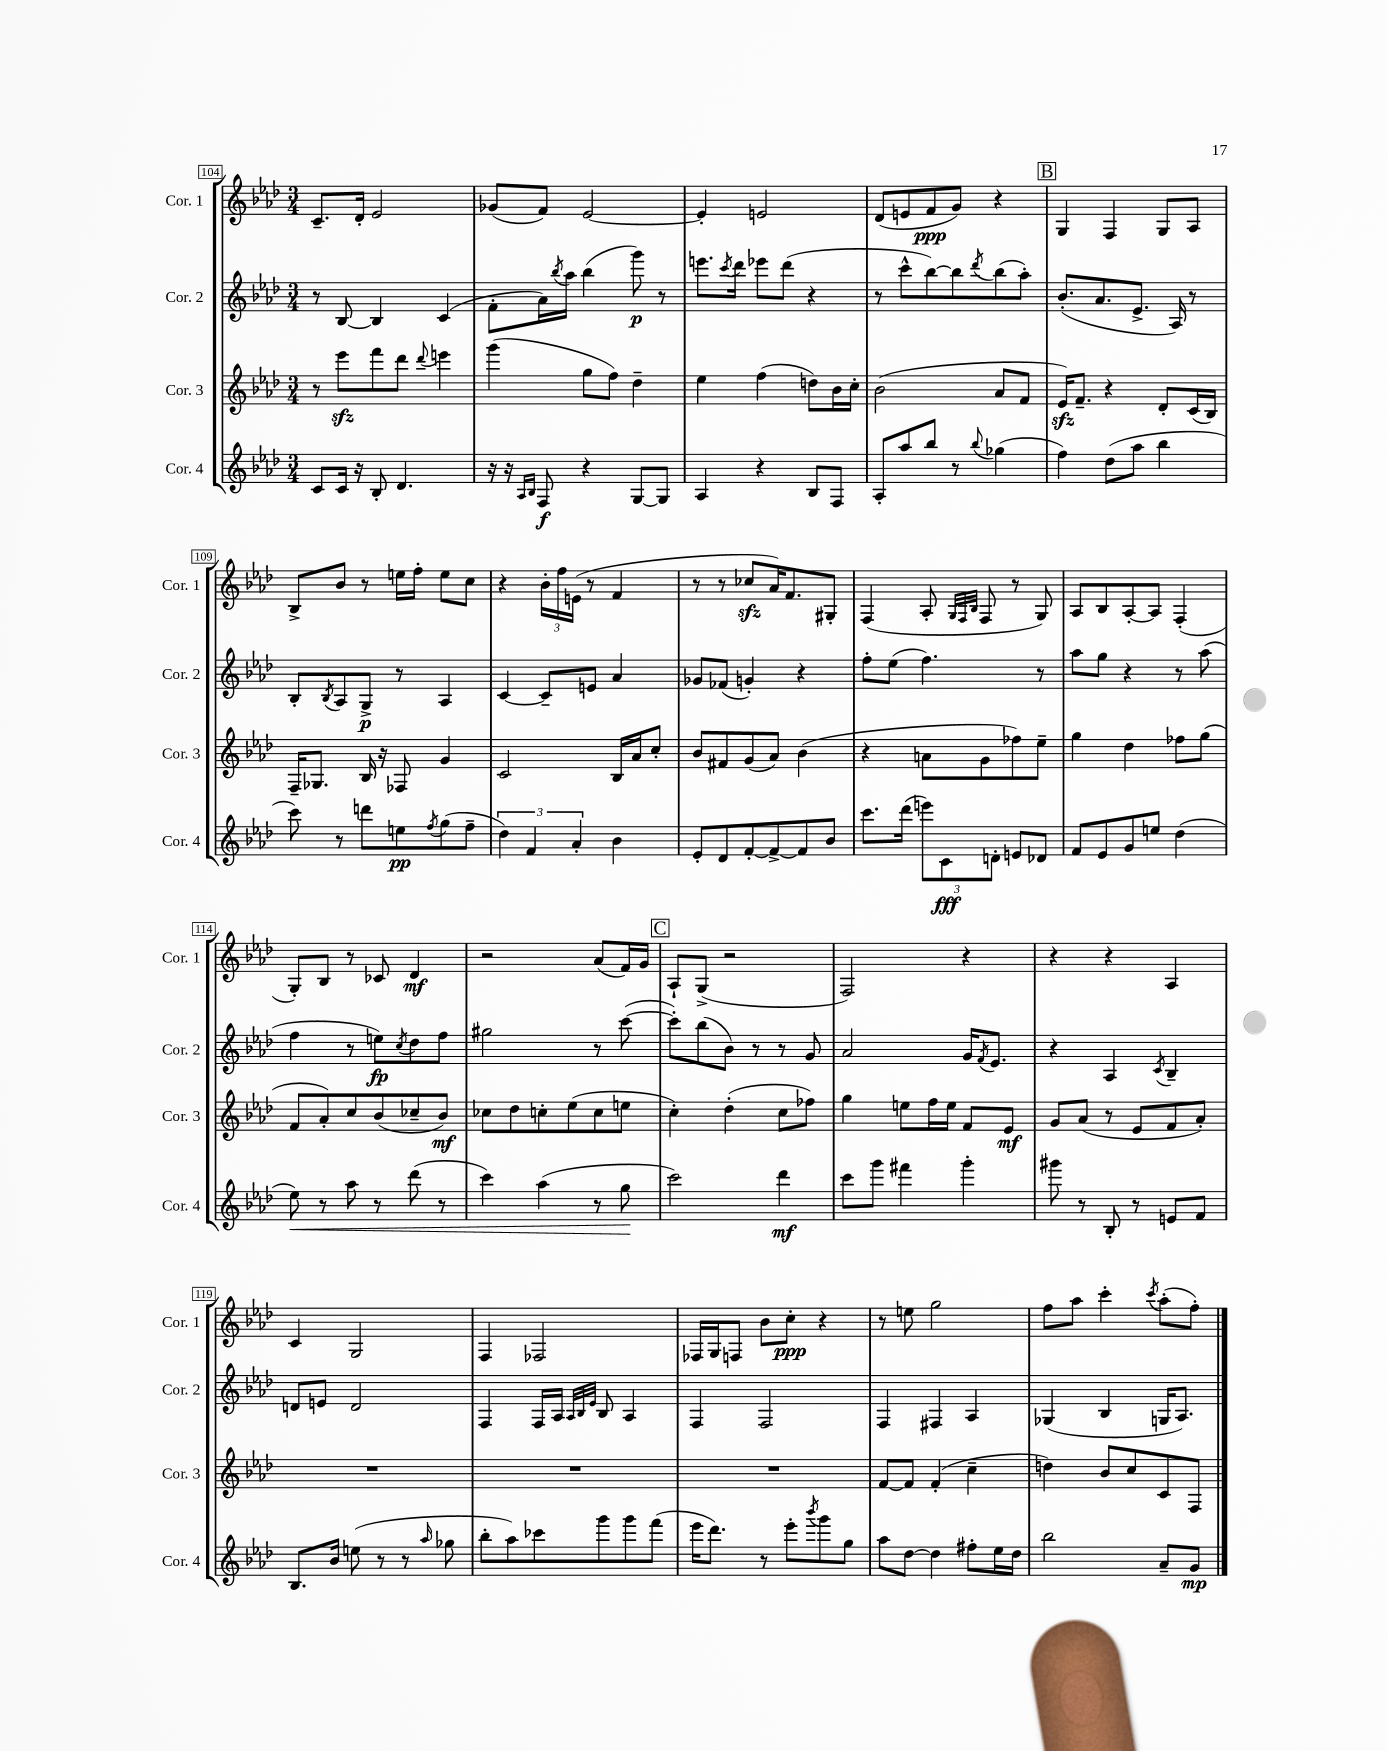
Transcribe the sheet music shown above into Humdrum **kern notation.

**kern	**dynam	**kern	**dynam	**kern	**dynam	**kern	**dynam
*part4	*part4	*part3	*part3	*part2	*part2	*part1	*part1
*staff4	*staff4	*staff3	*staff3	*staff2	*staff2	*staff1	*staff1
*I"Cor. 4	*	*I"Cor. 3	*	*I"Cor. 2	*	*I"Cor. 1	*
*I'Cor. 4	*	*I'Cor. 3	*	*I'Cor. 2	*	*I'Cor. 1	*
*clefG2	*	*clefG2	*	*clefG2	*	*clefG2	*
*k[b-e-a-d-]	*	*k[b-e-a-d-]	*	*k[b-e-a-d-]	*	*k[b-e-a-d-]	*
*M3/4	*	*M3/4	*	*M3/4	*	*M3/4	*
=104	=104	=104	=104	=104	=104	=104	=104
8c/L	.	8r	.	8r	.	8.c~/L	.
16c/Jk	.	8eee-zz\L	.	[8B-/	.	.	.
16r	.	.	.	.	.	16d-'/Jk	.
8B-'/	.	8fff\	.	4B-/]	.	2e-/	.
4.d-/	.	8ddd-\J	.	.	.	.	.
.	.	8qqddd-/	.	.	.	.	.
.	.	4eeen\	.	(4c/	.	.	.
=105	=105	=105	=105	=105	=105	=105	=105
16r	.	(4ggg\	.	8f'\L	.	(8g-X/L	.
16r	.	.	.	.	.	.	.
16qqA-/LL	.	.	.	.	.	.	.
16qqB-/JJ	.	.	.	.	.	.	.
8F/	f	.	.	16a-\L)	.	8f/J)	.
.	.	.	.	8qbb-/	.	.	.
.	.	.	.	16aa-\JJ	.	.	.
4r	.	8gg\L	.	(4bb-\	.	[2e-/	.
.	.	8ff\J)	.	.	.	.	.
[8G/L	.	4dd-~\	.	8ggg\)	p	.	.
8G/J]	.	.	.	8r	.	.	.
=106	=106	=106	=106	=106	=106	=106	=106
4A-/	.	4ee-\	.	8.eeen\L	.	4e-'/]	.
.	.	.	.	8qccc/	.	.	.
.	.	.	.	16ddd-\Jk	.	.	.
4r	.	(4ff\	.	8eee-X\L	.	2en/	.
.	.	.	.	(8ddd-\J	.	.	.
8B-/L	.	8ddn\L)	.	4r	.	.	.
8F/J	.	16b-\L	.	.	.	.	.
.	.	16cc'\JJ	.	.	.	.	.
=107	=107	=107	=107	=107	=107	=107	=107
8A-'/L	.	(2b-\	.	8r	.	(8d-/L	.
8aa-/	.	.	.	8ccc^^\L	.	8en/	.
8bb-/J	.	.	.	[8bb-\)	.	8f/	ppp
8r	.	.	.	8bb-\]	.	8g/J)	.
8qqbb-/	.	.	.	8qddd-/	.	.	.
(4gg-X\	.	8a-/L	.	(8bb-\	.	4r	.
.	.	8f/J	.	8aa-'\J)	.	.	.
!!LO:REH:place=s1:t=B
=108	=108	=108	=108	=108	=108	=108	=108
4ff\)	.	16e-zz/KL)	.	(8.b-'/L	.	4G/	.
.	.	8.f~/J	.	.	.	.	.
.	.	.	.	8.a-/	.	.	.
(8dd-\L	.	4r	.	.	.	4F/	.
8aa-\J	.	.	.	8.e-^/J	.	.	.
4bb-\	.	8d-'/L	.	.	.	8G/L	.
.	.	.	.	16A-/)	.	.	.
.	.	(16c/L	.	8r	.	8A-/J	.
.	.	16B-/JJ)	.	.	.	.	.
!!LO:LB:g=z
=109	=109	=109	=109	=109	=109	=109	=109
8ccc\)	.	16F~/KL	.	8B-'/L	.	8B-^/L	.
.	.	8.G-X/J	.	.	.	.	.
.	.	.	.	8qB-/	.	.	.
8r	.	.	.	8A-/	.	8b-/J	.
8dddn\L	.	16B-/	.	8G^/J	p	8r	.
.	.	16r	.	.	.	.	.
8een\	pp	8F-X/	.	8r	.	16een\LL	.
.	.	.	.	.	.	16ff'\JJ	.
8qff/	.	.	.	.	.	.	.
(8gg\	.	4g/	.	4A-/	.	8ee\L	.
8ff~\J	.	.	.	.	.	8cc\J	.
=110	=110	=110	=110	=110	=110	=110	=110
6dd-\)	.	2c/	.	[4c/	.	4r	.
6f/	.	.	.	.	.	.	.
.	.	.	.	8c~/L]	.	24b-'\LL	.
.	.	.	.	.	.	24ff\	.
6a-'/	.	.	.	.	.	(24en\JJ	.
.	.	.	.	8en/J	.	8r	.
4b-\	.	16B-/LL	.	4a-/	.	4f/	.
.	.	16a-/J	.	.	.	.	.
.	.	8cc'/J	.	.	.	.	.
=111	=111	=111	=111	=111	=111	=111	=111
8e-'/L	.	8b-/L	.	8g-X/L	.	8r	.
8d-/	.	8f#X/	.	(8f-X/J	.	8r	.
[8f'/	.	(8g/	.	4gn'/)	.	8cc-Xzz/L	.
8f^/_	.	8a-/J)	.	.	.	16a-/K)	.
.	.	.	.	.	.	8.f/	.
8f/]	.	(4b-\	.	4r	.	.	.
8b-/J	.	.	.	.	.	8G#X'/J	.
=112	=112	=112	=112	=112	=112	=112	=112
8.ccc\L	.	4r	.	8ff'\L	.	(4F/	.
.	.	.	.	(8ee-\J	.	.	.
(16ddd-\Jk	.	.	.	.	.	.	.
12eeen\L)	.	8an\L	.	4.ff\)	.	8A-'/	.
12c\	fff	.	.	.	.	.	.
.	.	.	.	.	.	32qqG/LLL	.
.	.	.	.	.	.	32qqF/	.
.	.	.	.	.	.	32qqB-/JJJ	.
.	.	8g\	.	.	.	8F/	.
12dn'\J	.	.	.	.	.	.	.
8en/L	.	8ff-X\)	.	.	.	8r	.
8d-X/J	.	8ee-~\J	.	8r	.	8G/)	.
=113	=113	=113	=113	=113	=113	=113	=113
8f/L	.	4gg\	.	8aa-\L	.	8A-/L	.
8e-/	.	.	.	8gg\J	.	8B-/	.
8g/	.	4dd-\	.	4r	.	[8A-'/	.
8een/J	.	.	.	.	.	8A-/J]	.
(4dd-\	.	8ff-X\L	.	8r	.	(4F'/	.
.	.	(8gg\J	.	(8aa-\	.	.	.
!!LO:LB:g=z
=114	=114	=114	=114	=114	=114	=114	=114
!	!LO:HP:b	!	!	!	!	!	!
8ee-\)	<	8f/L	.	4ff\	.	8G'/L)	.
8r	.	8a-'/)	.	.	.	8B-/J	.
8aa-\	.	8cc/	.	8r	.	8r	.
8r	.	(8b-/	.	8een\L)	fp	8c-X/	.
.	.	.	.	8qcc/	.	.	.
(8ddd-\	.	8cc-X~/	.	8dd-\	.	4d-/	mf
8r	.	8b-/J)	mf	8ff\J	.	.	.
=115	=115	=115	=115	=115	=115	=115	=115
4ccc\)	.	8cc-X\L	.	2gg#X\	.	2r	.
.	.	8dd-\	.	.	.	.	.
(4aa-\	.	8ccn'\	.	.	.	.	.
.	.	(8ee-\	.	.	.	.	.
8r	.	8cc\	.	8r	.	(8a-/L	.
8gg\	.	8een\J	.	([8ccc\	.	16f/L)	.
.	.	.	.	.	.	16g/JJ	.
.	[	.	.	.	.	.	.
!!LO:REH:place=s1:t=C
=116	=116	=116	=116	=116	=116	=116	=116
2ccc\)	.	4cc'\)	.	8ccc'\L])	.	8A-`/L	.
.	.	.	.	(8bb-\	.	(8G^/J	.
.	.	(4dd-'\	.	8b-\J)	.	2r	.
.	.	.	.	8r	.	.	.
4ddd-\	mf	8cc\L	.	8r	.	.	.
.	.	8ff-X\J)	.	8g/	.	.	.
=117	=117	=117	=117	=117	=117	=117	=117
8ccc\L	.	4gg\	.	2a-/	.	2F/)	.
8ggg\J	.	.	.	.	.	.	.
4fff#X\	.	8een\L	.	.	.	.	.
.	.	16ff\L	.	.	.	.	.
.	.	16ee\JJ	.	.	.	.	.
4ggg'\	.	8f/L	.	16g/KL	.	4r	.
.	.	.	.	8qf/	.	.	.
.	.	.	.	8.e-/J	.	.	.
.	.	8e-/J	mf	.	.	.	.
=118	=118	=118	=118	=118	=118	=118	=118
8ggg#X\	.	8g/L	.	4r	.	4r	.
8r	.	(8a-/J	.	.	.	.	.
8B-'/	.	8r	.	4A-/	.	4r	.
8r	.	8e-/L	.	.	.	.	.
.	.	.	.	8qc/	.	.	.
8en/L	.	8f/	.	4B-~/	.	4A-/	.
8f/J	.	8a-'/J)	.	.	.	.	.
!!LO:LB:g=z
=119	=119	=119	=119	=119	=119	=119	=119
8.B-/L	.	2.r	.	8dn/L	.	4c/	.
.	.	.	.	8en/J	.	.	.
16b-/Jk	.	.	.	.	.	.	.
(8een\	.	.	.	2d/	.	2G/	.
8r	.	.	.	.	.	.	.
8r	.	.	.	.	.	.	.
16qqaa-/	.	.	.	.	.	.	.
8gg-X\	.	.	.	.	.	.	.
=120	=120	=120	=120	=120	=120	=120	=120
8bb-'\L	.	2.r	.	4F/	.	4F/	.
8aa-\)	.	.	.	.	.	.	.
8ccc-X\	.	.	.	16F/LL	.	2F-X/	.
.	.	.	.	16A-/JJ	.	.	.
.	.	.	.	32qqA-/LLL	.	.	.
.	.	.	.	32qqB-/	.	.	.
.	.	.	.	32qqe-/JJJ	.	.	.
8ggg\	.	.	.	8B-/	.	.	.
8ggg\	.	.	.	4A-/	.	.	.
(8fff\J	.	.	.	.	.	.	.
=121	=121	=121	=121	=121	=121	=121	=121
16eee-\KL	.	2.r	.	4F/	.	16F-X/LL	.
8.ddd-\J)	.	.	.	.	.	16G/J	.
.	.	.	.	.	.	8Fn/J	.
8r	.	.	.	2F/	.	8b-\L	.
8eee-'\L	.	.	.	.	.	8cc'\J	ppp
8qbbb-/	.	.	.	.	.	.	.
8ggg\	.	.	.	.	.	4r	.
8gg\J	.	.	.	.	.	.	.
=122	=122	=122	=122	=122	=122	=122	=122
8aa-\L	.	[8f/L	.	4F/	.	8r	.
[8dd-\J	.	8f/J]	.	.	.	8een\	.
4dd-\]	.	(4f'/	.	4F#X/	.	2gg\	.
8ff#X'\L	.	4cc~\	.	4A-/	.	.	.
16ee-\L	.	.	.	.	.	.	.
16dd-\JJ	.	.	.	.	.	.	.
=123	=123	=123	=123	=123	=123	=123	=123
2bb-\	.	4ddn\)	.	(4G-X/	.	8ff\L	.
.	.	.	.	.	.	8aa-\J	.
.	.	8b-/L	.	4B-/	.	4ccc'\	.
.	.	8cc/	.	.	.	.	.
.	.	.	.	.	.	8qccc/	.
8a-~/L	.	8c/	.	16Gn/KL	.	(8aa-'\L	.
.	.	.	.	8.A-/J)	.	.	.
8g/J	mp	8F/J	.	.	.	8ff'\J)	.
==	==	==	==	==	==	==	==
*-	*-	*-	*-	*-	*-	*-	*-
